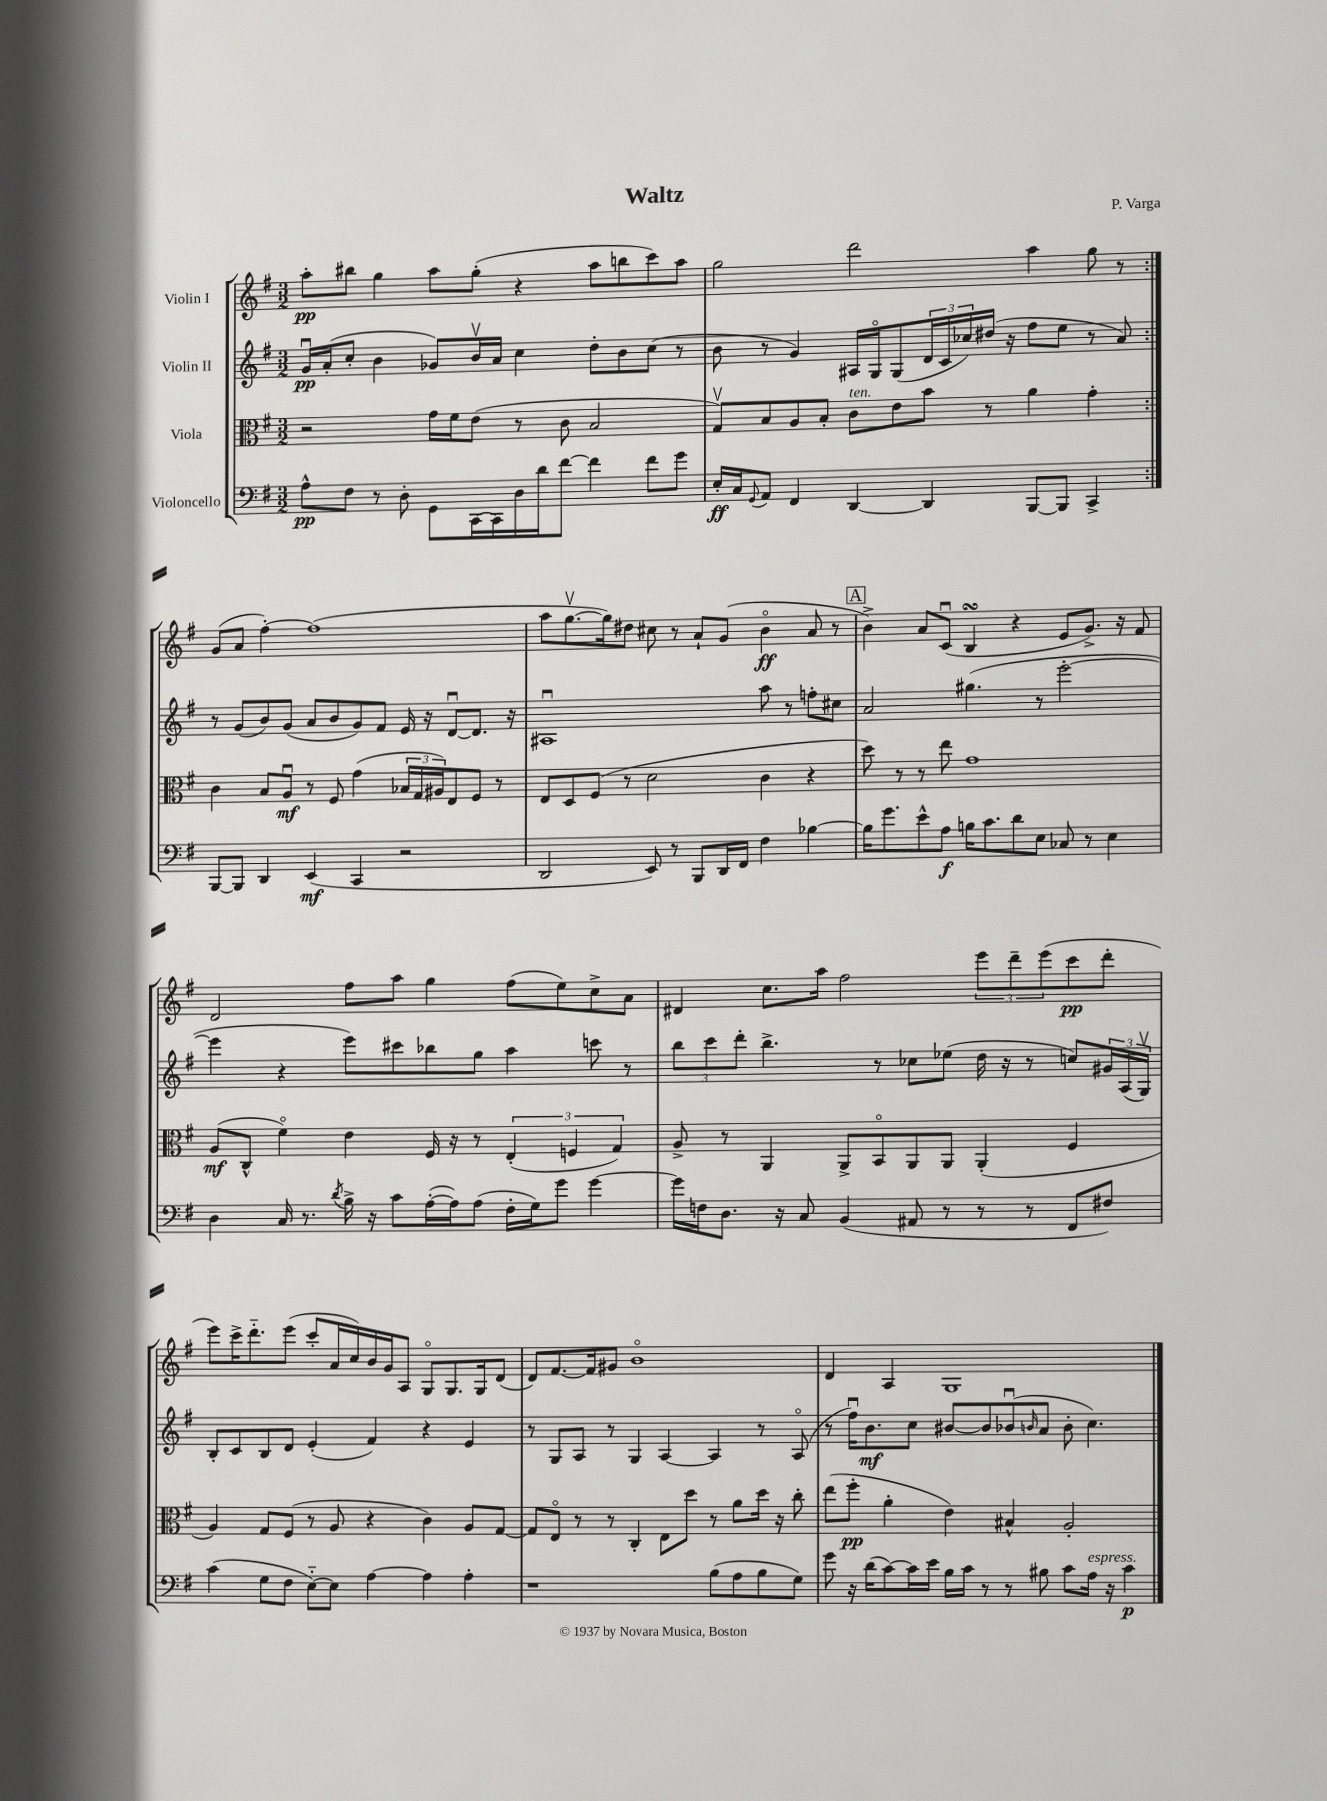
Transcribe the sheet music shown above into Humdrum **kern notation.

**kern	**kern	**kern	**kern
*staff4	*staff3	*staff2	*staff1
*clefF4	*clefC3	*clefG2	*clefG2
*k[f#]	*k[f#]	*k[f#]	*k[f#]
*M3/2	*M3/2	*M3/2	*M3/2
8A^^	2r	16gu	8aa'
.	.	(16a'	.
8F#	.	8cc'	8bb#
8r	.	4b	4gg
8D'	.	.	.
8GG	16g	8g-)	8aa
.	16f#	.	.
[16CC	(8e	16bv	(8gg'
16CC]	.	16a	.
16D	8r	4cc	4r
16d	.	.	.
[8f#	8c	.	.
4f#]	2B	8dd'	8aa
.	.	8b	8bb
8f#	.	(8cc	8ccc)
8g	.	8r	8aa
=	=	=	=
16E'	8Gv)	8b	2gg
16C	.	.	.
8qqGG	.	.	.
8AA	8B	8r	.
4FF#	8A	4g)	.
.	8B'	.	.
[4DD	8c	16A#	2ddd
.	.	16Go	.
.	8e	(8G	.
4DD]	8b	24d	.
.	.	24c	.
.	.	24cc-)	.
.	8r	(16dd#	.
.	.	16r	.
[8BBB	4a	8ff#	4aa
8BBB]	.	8ee	.
4CC^	4g'	8r	8gg
.	.	8a)	8r
=:|!	=:|!	=:|!	=:|!
[8BBB	4c	8r	(8g
8BBB]	.	(8g	8a
4DD	8B	8b)	[4ff#')
.	8Au	(8g	.
(4EE	8r	8a	(1ff#]
.	8F#	8b	.
4CC	(4g	8g)	.
.	.	8f#	.
2r	24B-	16e	.
.	24G	.	.
.	.	16r	.
.	24A#)	.	.
.	8E	[8du	.
.	8F#	8.d]	.
.	8r	.	.
.	.	16r	.
=	=	=	=
2DD	8E	1A#u	8aa
.	8D	.	[8.ggv
.	(8F#	.	.
.	.	.	16gg])
.	8r	.	8dd#
8EE)	2d	.	8cc#
8r	.	.	8r
8BBB	.	.	8a`
16DD	.	.	(8g
16FF#	.	.	.
4F#	4c	8aa	4bo
.	.	8r	.
[4B-	4r	8ff'	8a
.	.	8cc#	8r
=	=	=	=
16B-]	8dd)	2a	4b^)
8.g	.	.	.
.	8r	.	.
8e^^	8r	.	8a
8A	8ee	.	(8cu
16B	1g	(4.gg#	4B
8.c	.	.	.
8d	.	.	4r
8E	.	8r	.
8C-	.	[2eee'	8e
8r	.	.	8.g^)
4E	.	.	.
.	.	.	16r
.	.	.	8f#
=	=	=	=
4D	(8A	4eee]	2d
.	8C^^	.	.
16C	4f#o)	4r	.
8.r	.	.	.
8qd	.	.	.
16B^	4e	8eee)	8ff#
16r	.	.	.
8c	.	8ccc#	8aa
([16A'	16F#	8bb-	4gg
16A])	16r	.	.
(8A	8r	8gg	.
16F#'	(6E'	4aa	(8ff#
16G)	.	.	.
8g	.	.	8ee)
.	6F	.	.
[4g	.	8ccc	8cc^
.	6G)	.	.
.	.	8r	8a
=	=	=	=
16g]	8A^	12bb	4d#
16F	.	.	.
.	.	12ccc	.
8.D	8r	.	.
.	.	12ddd'	.
.	4AA	4.bb^	8.cc
16r	.	.	.
8C	.	.	.
.	.	.	16aa
(4BB	8AA^	.	2ff#
.	8BBo	8r	.
8AA#	8AA	8cc-	.
8r	8AA	(8ee-	.
8r	(4AA'	16dd	12eee
.	.	16r	.
.	.	.	12ddd~
8r	.	8r	.
.	.	.	(12eee
8FF#	4F#	8cc)	8ccc
8F#)	.	24g#	8ddd'
.	.	(24A	.
.	.	24Gv)	.
=	=	=	=
(4c	4A)	8B'	8eee)
.	.	8c	16ccc^
.	.	.	8.ddd'~
8G	8G	8B	.
8F#	(8F#	8d	(8eee
[8E'~)	8r	(4e'	8ccc'
8E]	8A	.	16a
.	.	.	16cc)
[4A	4r	4f#)	16b
.	.	.	16g
.	.	.	8A
4A]	4c)	4r	8Go
.	.	.	8.G
4A'	8A	4e	.
.	.	.	16G
.	[8G	.	(8d
=	=	=	=
1r	8G]	8r	8d)
.	8Eo	8G	[8.f#
.	8r	8A	.
.	.	.	16f#]
.	8r	8r	8g#
.	4C'	4G	1bo
.	8E	[4A	.
.	8dd	.	.
(8B	8r	4A]	.
8A	8a	.	.
8B	16dd	8r	.
.	16r	.	.
8G)	8cc'	(8Ao	.
=	=	=	=
8g	(8ee	8r	4d
16r	8ff#'	16ff#u)	.
(16d	.	8.b	.
[8c)	4a'	.	4A
16c]	.	8cc	.
16e	.	.	.
16B	4e)	[8b#	1G
16c	.	.	.
8r	.	8b#]	.
8r	4B#^^	(8b-u	.
.	.	16qqb	.
8B#	.	8a	.
8c	2A'	8b'	.
16A	.	4.cc)	.
16r	.	.	.
4c	.	.	.
==	==	==	==
*-	*-	*-	*-
